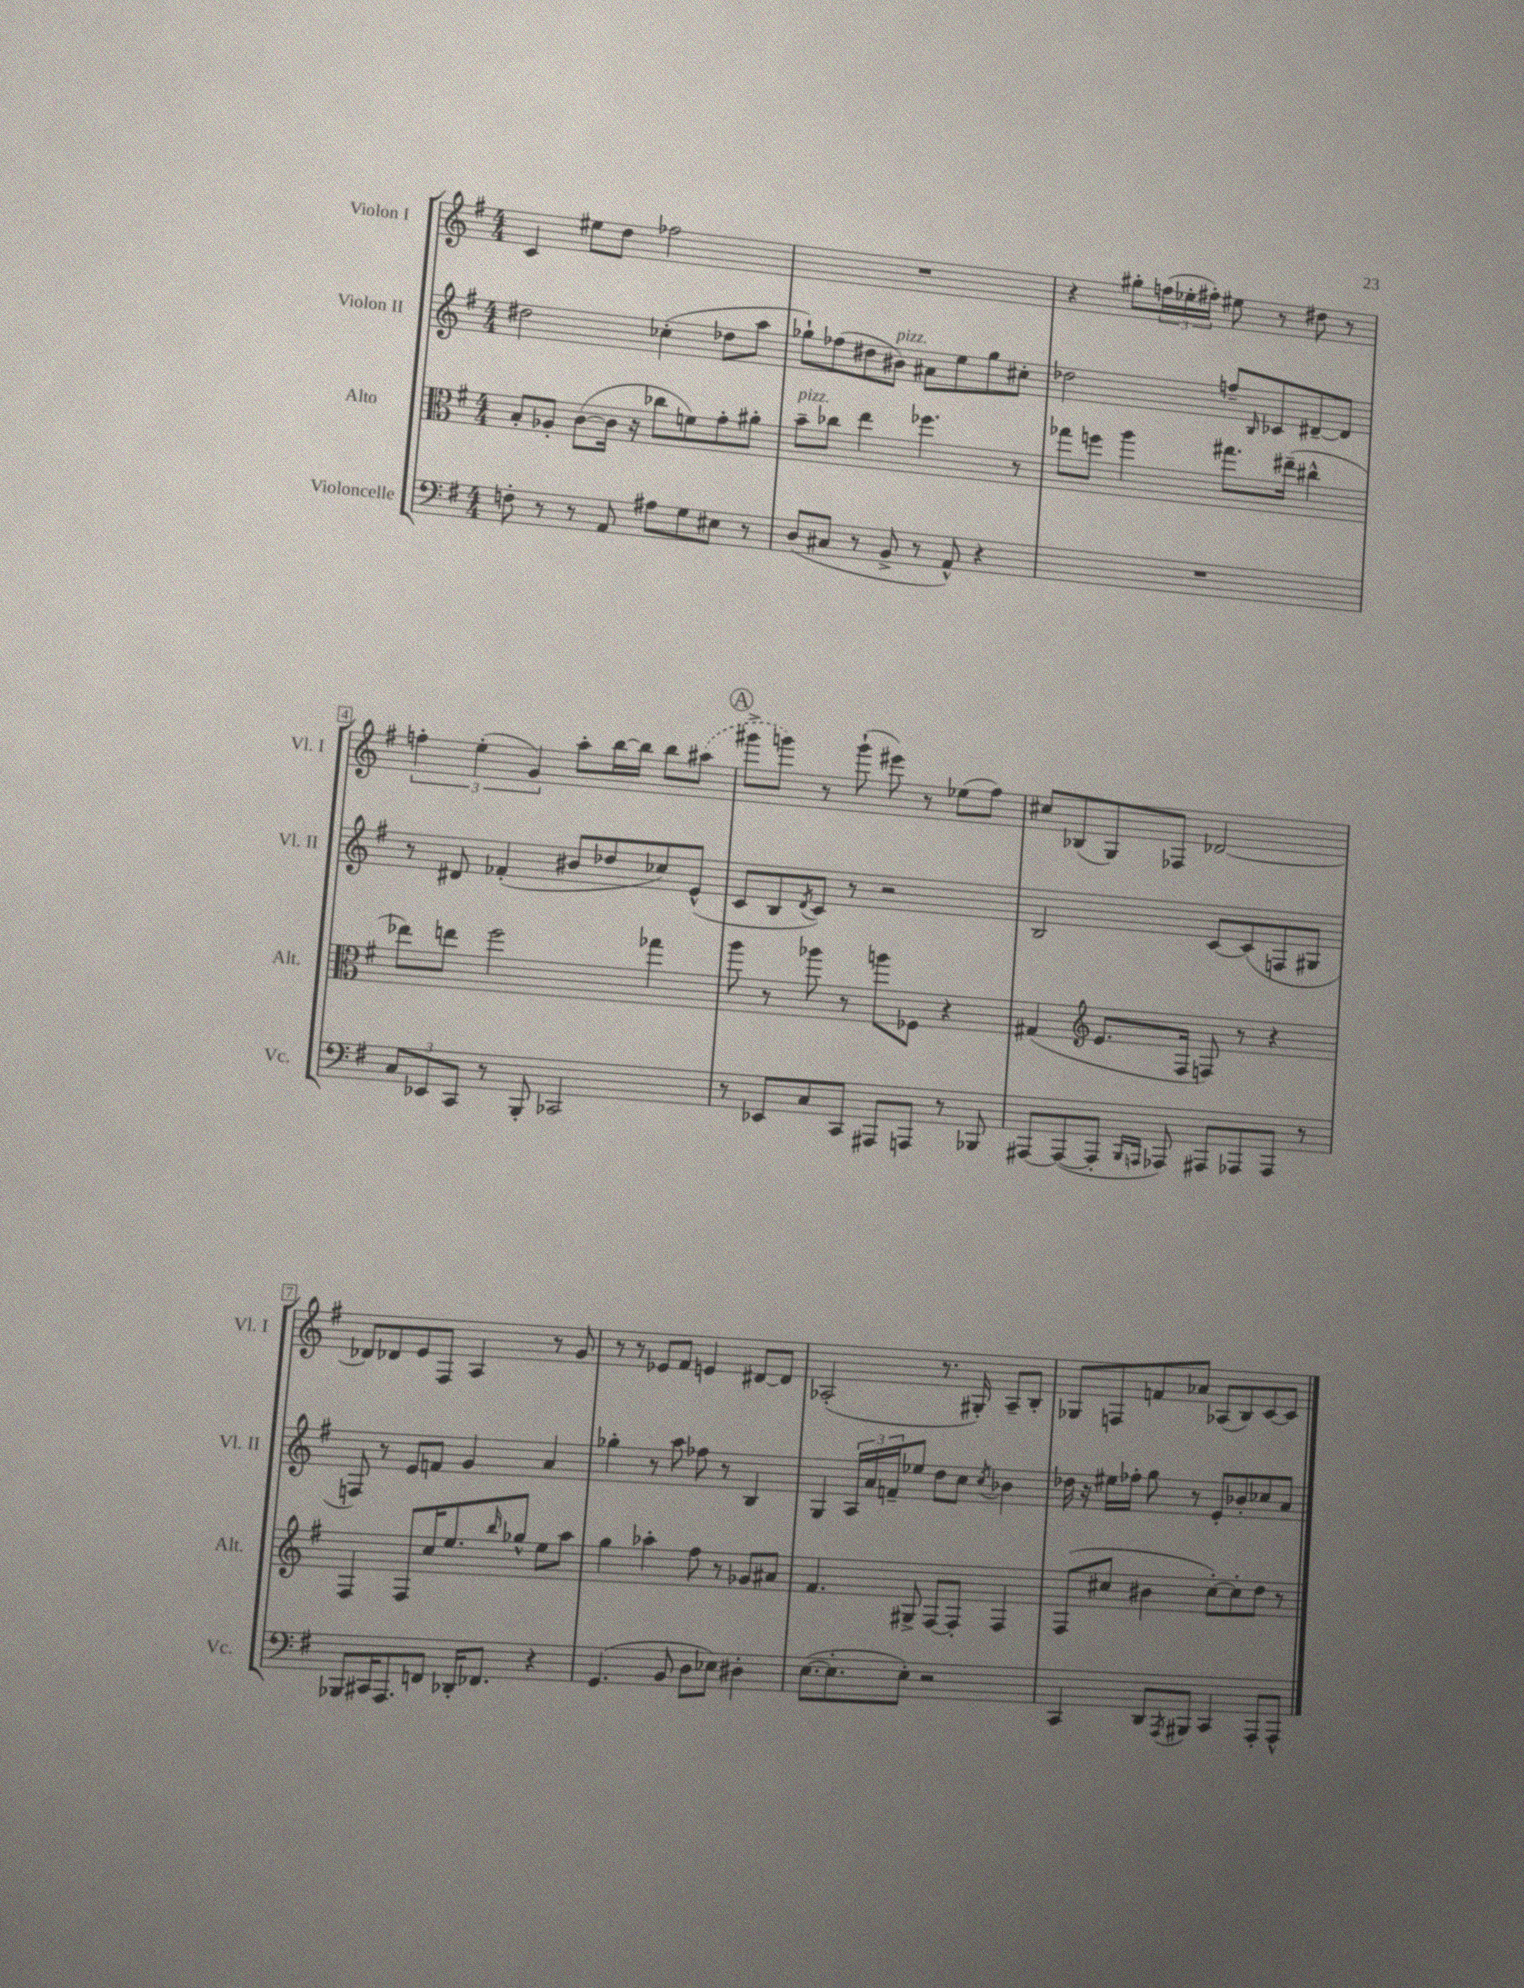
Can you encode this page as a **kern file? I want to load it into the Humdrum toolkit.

**kern	**kern	**kern	**kern
*part4	*part3	*part2	*part1
*staff4	*staff3	*staff2	*staff1
*I"Violoncelle	*I"Alto	*I"Violon II	*I"Violon I
*I'Vc.	*I'Alt.	*I'Vl. II	*I'Vl. I
*clefF4	*clefC3	*clefG2	*clefG2
*k[f#]	*k[f#]	*k[f#]	*k[f#]
*M4/4	*M4/4	*M4/4	*M4/4
=1	=1	=1	=1
8Fn'\	8B'/L	2dd#X\	4c/
8r	8A-X'/J	.	.
8r	([8c\L	.	8ee#X\L
8AA/	16c\Jk]	.	8dd\J
.	16r	.	.
8A#X\L	8cc-X\L	(4cc-X'\	2ff-X\
8G\	8fn\)	.	.
8E#X\J	8g'\	8dd-X\L	.
8r	8a#X'\J	8aa\J	.
=2	=2	=2	=2
!	!LO:TX:a:i:t=pizz.	!	!
(8D/L	8b~\L	8gg-X`\L)	1r
8C#X/J	8cc-X\J	(8ff-X\	.
8r	4ee\	8dd#X\	.
!	!	!LO:TX:a:i:t=pizz.	!
8BB^/	.	8b#X\J)	.
8r	4.ff-X\	8a#X\L	.
8AA^^/)	.	8ee\	.
4r	.	8gg-\	.
.	8r	8cc#X'\J	.
=3	=3	=3	=3
1r	8gg-X\L	2dd-X\	4r
.	8ffn\J	.	.
.	4aa\	.	8gg#X'\L
.	.	.	(24ffn\L
.	.	.	24ee-X'\
.	.	.	24ff#X'\JJ)
.	8.gg#X\L	8ffn~/L	8ee#X\
.	.	16qqB/	.
.	.	8c-X/	8r
.	(16ee#X~\Jk	.	.
.	4cc#X^^\	[8d#X~/	8dd#X\
.	.	8d#/J]	8r
!!LO:LB:g=z
=4	=4	=4	=4
12C/L	8ee-X\L)	8r	6ffn'\
12EE-X/	.	.	.
.	8een\J	8d#X/	.
12CC/J	.	.	(6ee'\
8r	2ff#\	(4f-X'/	.
.	.	.	6g/)
8BBB'/	.	.	.
2CC-X/	.	8b#X/L	8aa'\L
.	.	8dd-X/	[16bb\L
.	.	.	16bb\JJ]
.	4gg-X\	8cc-X/)	8bb\L
.	.	(8e^^/J	(8aa#X\J
!!LO:REH:place=s1:t=A
=5	=5	=5	=5
8r	8aa\	8c/L	8ggg#X^\L
8EE-X/L	8r	8B/	8gggn\J)
.	.	8qd/	.
8C/	8aa-X\	8c/J)	8r
8CC/J	8r	8r	(8ggg`\
8AAA#X/L	8aan\L	2r	8eee#X\)
8AAAn/J	8F-X\J	.	8r
8r	4r	.	(8ee-X\L
8BBB-X/	.	.	8ff#\J)
=6	=6	=6	=6
[8AAA#X/L	(4G#X/	2B/	8cc#X/L
(8AAA#/_	.	.	(8B-X/
*	*clefG2	*	*
8AAA#'/J]	8.e/L	.	8G/)
16qqBBB/LL	.	.	.
16qqAAAn/JJ	.	.	.
8AAA-X/)	.	.	8F-X/J
.	16F#/Jk	.	.
8AAA#X/L	8Fn/)	[8c/L	[2d-X/
8AAA-X/	8r	(8c/]	.
8AAA-/J	4r	8Fn/	.
8r	.	8G#X/J	.
!!LO:LB:g=z
=7	=7	=7	=7
8BBB-X/L	4F#/	8Fn/)	8d-X/L]
16CC#X/K	.	8r	8d-X/
8.AAA/	.	.	.
.	8F#/L	8e/L	8e/
8FFn/J	16cc/K	8fn/J	8F#/J
.	8.ee/	.	.
16DD-X'/KL	.	4g/	4A/
8.FF-X/J	.	.	.
.	16qqbb/	.	.
.	8gg-X^^/J	.	.
4r	8ee\L	4a/	8r
.	8aa\J	.	8g/
=8	=8	=8	=8
(4.GG/	4gg\	4gg-X'\	8r
.	.	.	8r
.	4aa-X'\	8r	8e-X/L
8BB/	.	8aa\	8f#/J
8D\L	8ff#\	8ff-X\	4en/
8E-X\J)	8r	8r	.
4D#X'\	8g-X/L	4B/	[8d#X/L
.	8a#X/J	.	8d#/J]
=9	=9	=9	=9
([8.E\L	4.f#/	4G/	(2A-X'/
8.E'\]	.	.	.
.	.	24A/LL	.
.	.	24a/	.
.	.	24fn~/J	.
8E'\J)	8G#X^/	8ee-X/J	.
2r	[8F#/L	8dd\L	8.r
.	8F#'/J]	8cc\J	.
.	.	.	16G#X'/)
.	.	8qcc/	.
.	4F#/	4b-X\	8A-~/L
.	.	.	8B'/J
=10	=10	=10	=10
4CC/	(8F#/L	16dd-X\	8G-X/L
.	.	16r	.
.	8cc#X/J	16ee#X\LL	8Fn/
.	.	16ff-X'\JJ	.
8DD/L	4b#X\	8gg\	8fn/
8qAAA/	.	.	.
8BBB#X/J	.	8r	8a-X/J
4CC/	[8cc#'\L)	8e'/L	(8A-X/L
.	8cc#'\]	8b-X'/	8B/)
8AAA'/L	8dd\J	8cc-X/	[8c/
8AAA^^/J	8r	8a/J	8c/J]
==	==	==	==
*-	*-	*-	*-
